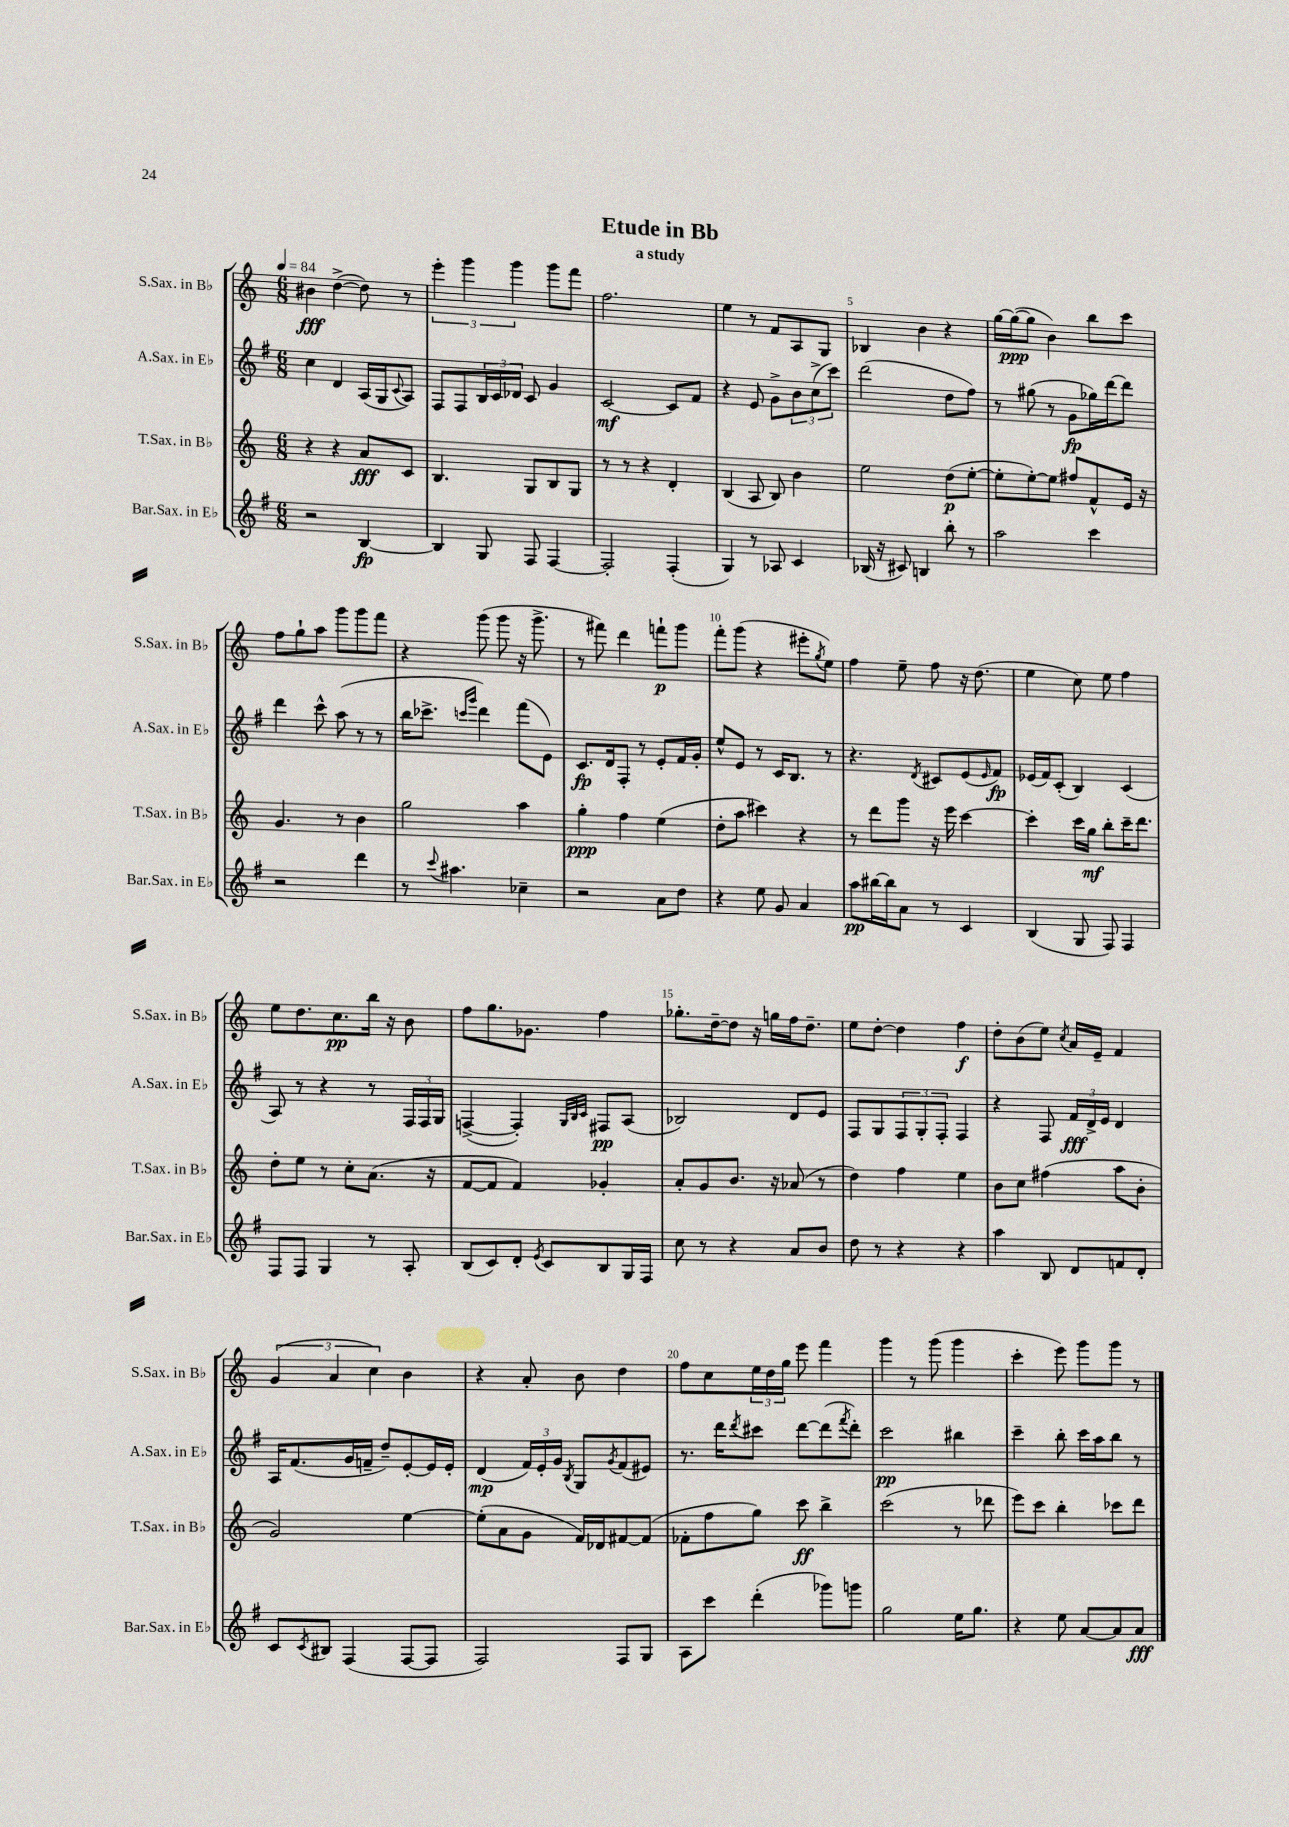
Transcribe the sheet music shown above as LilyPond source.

\header { title = "Etude in Bb" subtitle = "a study" }
<<
\new StaffGroup <<
\new Staff = "s0" \with { instrumentName = "S.Sax. in Bb" shortInstrumentName = "S.Sax. in Bb" } {
    \clef treble \key c \major \numericTimeSignature \time 6/8 \tempo 4 = 84
    bis'4\fff d''4~->( d''8) r8 |
    \tuplet 3/2 { e'''4-. g'''4 g'''4 } g'''8 f'''8 |
    f''2. |
    e''4 r8 f'8 a8 g8 |
    bes4 b'4 r4 |
    g''16~ g''16~\ppp( g''8 b'4) b''8 c'''8 |
    f''8 g''8-! a''8 g'''8 g'''8 f'''8 |
    r4 g'''8( g'''8 r16 g'''8.-> |
    r8 fis'''8) d'''4 f'''8-!\p g'''8 |
    f'''8-. g'''8( r4 eis'''8-. \acciaccatura { g''8 } e''8) |
    f''4 e''8-- f''8 r16 d''8.( |
    e''4 c''8) e''8 f''4 |
    e''8 d''8. c''8.\pp b''16 r16 b'8 |
    f''8 g''8. ges'8. f''4 |
    ges''8.-. d''16~-- d''8 r16 g''16 f''16 d''8.-- |
    e''8 d''8~-. d''4 f''4\f |
    d''8-. b'8( e''8) \acciaccatura { c''8 } a'16 e'16-- f'4 |
    \tuplet 3/2 { g'4( a'4 c''4) } b'4 |
    r4 a'8-. b'8 d''4 |
    f''8 c''8 \tuplet 3/2 { e''16 d''16 g''16 } e'''8 f'''4 |
    g'''4 r8 g'''8( g'''4 |
    c'''4-. e'''8) g'''8 g'''8 r8 \bar "|." |
}
\new Staff = "s1" \with { instrumentName = "A.Sax. in Eb" shortInstrumentName = "A.Sax. in Eb" } {
    \clef treble \key g \major \numericTimeSignature \time 6/8
    c''4 d'4 a16( g16 \appoggiatura { c'8 } a8) |
    fis8 fis8 \tuplet 3/2 { b16 c'16 des'16 } c'8 g'4 |
    c'2~\mf c'8 fis'8 |
    r4 e'8 g'8-> \tuplet 3/2 { b'8 c''8->( c'''8) } |
    d'''2( d''8 fis''8) |
    r8 gis''8( r8 g'8\fp ges''16) d'''16~ d'''8 |
    d'''4 c'''8-^ a''8( r8 r8 |
    b''16 ces'''8.-> \grace { c'''16 g'''16 } d'''4) fis'''8( e'8) |
    c'8.\fp d'16 fis8-. r8 e'8-. fis'16 g'16-. |
    e''8-^ e'8 r8 c'16 b8. r8 |
    r4. \acciaccatura { d'8 } cis'8 e'8( \grace { e'16 } fis'8\fp) |
    ees'16( fis'16) c'8-.( b4) c'4( |
    a8) r8 r4 r8 \tuplet 3/2 { fis16 fis16 g16 } |
    f4~->( f4-.) \grace { g32 b32 c'32 } fis8\pp a8( |
    bes2) d'8 e'8 |
    fis8 g8 \tuplet 3/2 { fis8 g8-. fis8-. } fis4 |
    r4 fis8 \tuplet 3/2 { fis'16\fff d'16-> e'16 } d'4 |
    a16 fis'8.( g'16 f'16-- d''8--) e'8~-. e'16 e'16-. |
    d'4\mp( \tuplet 3/2 { fis'16) e'16-. g'16 } \acciaccatura { b8 } g8 \acciaccatura { g'8 } fis'8( eis'8) |
    r8. d'''16 \acciaccatura { d'''8 } cis'''8 d'''8~ d'''8( \acciaccatura { fis'''8 } d'''8-.) |
    c'''2\pp bis''4 |
    c'''4-- b''8-. c'''16 a''16 b''8 r8 \bar "|." |
}
\new Staff = "s2" \with { instrumentName = "T.Sax. in Bb" shortInstrumentName = "T.Sax. in Bb" } {
    \clef treble \key c \major \numericTimeSignature \time 6/8
    r4 r4 a'8\fff c'8 |
    b4. g8 b8 g8 |
    r8 r8 r4 d'4-. |
    b4( a8 b8) b'4 |
    e''2 d''8\p( e''8~-. |
    e''8-. e''8~-.) e''8 fis''8 f'8-^ e'16 r16 |
    g'4. r8 b'4 |
    g''2 a''4 |
    g''4-.\ppp f''4 e''4( |
    d''8-. a''8 cis'''4) r4 |
    r8 d'''8 g'''8 r16 e'''16 c'''4~ |
    c'''4-. c'''16 g''16\mf b''8-. c'''16-- d'''8. |
    d''8-. e''8 r8 c''8-. a'8.( r16 |
    f'8~ f'8 f'4) ges'4-. |
    a'8-. g'8 b'8. r16 aes'8( r8 |
    d''4) f''4 e''4 |
    b'8 c''8 fis''4( a''8 b'8-. |
    g'2) e''4~ |
    e''8-.( a'8 g'8 f'16) des'16 fis'8~ fis'8( |
    fes'8-. f''8 g''8) c'''8\ff b''4-> |
    c'''2( r8 des'''8 |
    e'''8) c'''8 b''4-. ces'''8 d'''8 \bar "|." |
}
\new Staff = "s3" \with { instrumentName = "Bar.Sax. in Eb" shortInstrumentName = "Bar.Sax. in Eb" } {
    \clef treble \key g \major \numericTimeSignature \time 6/8
    r2 b4~\fp |
    b4 g8 fis8 fis4~ |
    fis2-. fis4-.( |
    g4) r8 aes8 c'4 |
    bes16( r16 cis'8) b4 b''8-. r8 |
    a''2 c'''4 |
    r2 d'''4 |
    r8 \appoggiatura { c'''8 } ais''4. ces''4-- |
    r2 a'8 d''8 |
    r4 e''8 g'8 a'4 |
    a''8\pp bis''16~ bis''16 a'8 r8 c'4 |
    b4( g8 fis8) fis4 |
    fis8 fis8 g4 r8 a8-. |
    b8( c'8) d'8-. \acciaccatura { e'8 } c'8 b8 g16 fis16 |
    c''8 r8 r4 a'8 b'8 |
    d''8 r8 r4 r4 |
    a''4 b8 d'8 f'8 d'8-. |
    c'8 \acciaccatura { c'8 } bis8 fis4( fis8~ fis8 |
    fis2) fis8 g8 |
    a8 c'''8 d'''4-.( ges'''8) g'''8 |
    g''2 e''16 g''8. |
    r4 e''8 a'8~ a'8 a'8\fff \bar "|." |
}
>>
>>
\layout { \context { \Score \override BarNumber.break-visibility = ##(#f #t #t) barNumberVisibility = #(every-nth-bar-number-visible 5) } }
